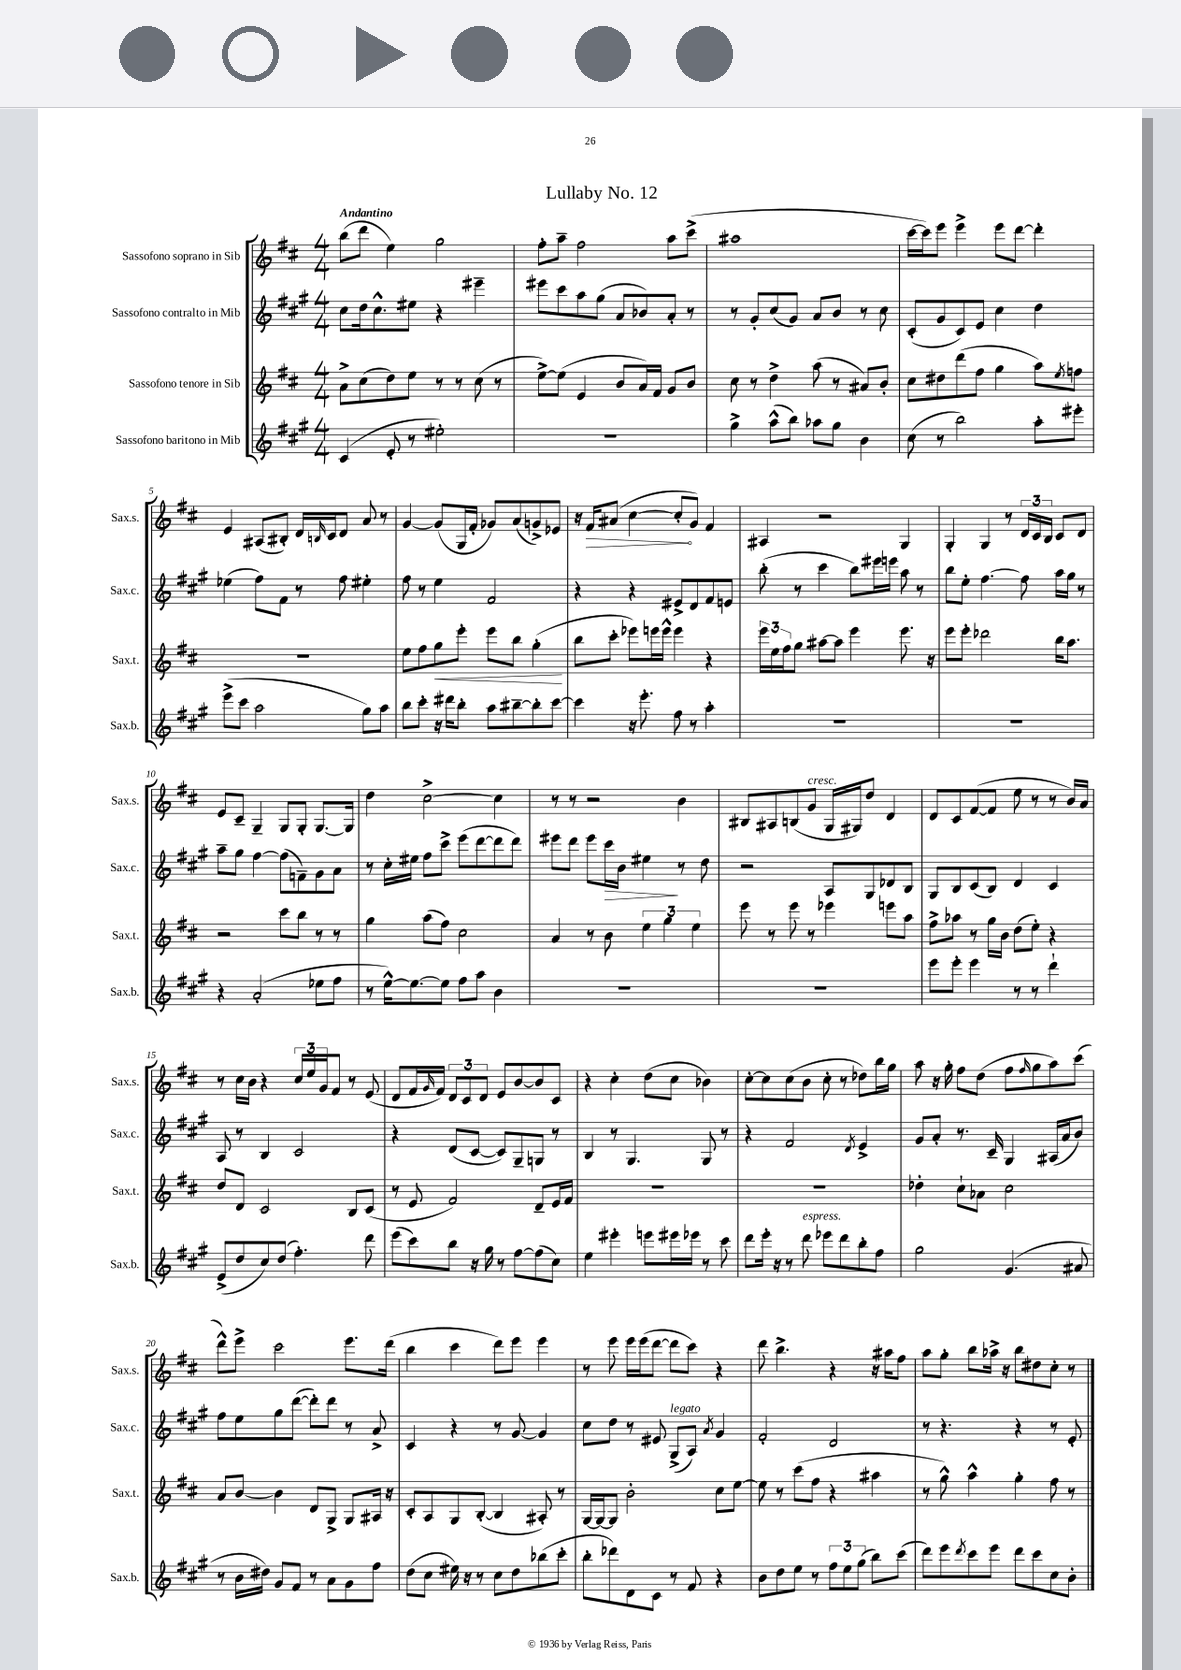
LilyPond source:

\header { title = "Lullaby No. 12" }
<<
\new StaffGroup <<
\new Staff = "s0" \with { instrumentName = "Sassofono soprano in Sib" shortInstrumentName = "Sax.s." } {
    \clef treble \key d \major \numericTimeSignature \time 4/4 \tempo "Andantino"
    b''8( d'''8 e''4) g''2 |
    fis''8-. a''8-- fis''2 a''8 cis'''8->( |
    ais''1 |
    cis'''16~ cis'''16) e'''8 e'''4-> e'''8 d'''8~ d'''4-. |
    e'4 ais8( bis8-.) d'16 \grace { b16 } cis'16 d'8 a'8 r8 |
    g'4~ g'8( g16 fis'16-. ges'8) a'8( g'8->) ees'8 |
    r16 \once \override Hairpin.circled-tip = ##t fis'16\> ais'8( cis''4~ cis''8-.\! g'8) fis'4 |
    ais4 r2 g4 |
    g4-. g4 r8 \tuplet 3/2 { d'16 cis'16 b16 } cis'8 d'8 |
    e'8 cis'8-- g4-- g8 g8-. g8.~ g16 |
    d''4 cis''2~-> cis''4 |
    r8 r8 r2 b'4 |
    bis8 ais8 b8( g'8^\markup { \italic "cresc." } g16 gis16) d''8 d'4 |
    d'8 cis'8 fis'8~( fis'8 e''8 r8 r8 b'16) a'16 |
    r8 cis''16 b'16 r4 \tuplet 3/2 { cis''16 e''16 g'16 } fis'8 r8 e'8( |
    d'8 fis'16 \grace { g'16 } fis'16) \tuplet 3/2 { d'8 cis'8 d'8 } e'8 b'8~ b'8 cis'8 |
    r4 cis''4-. d''8( cis''8 bes'4) |
    cis''8~-. cis''8 cis''8( b'8 cis''8-. r8 des''8) b''16 g''16 |
    a''8 r16 g''16-. fis''8 d''8( fis''8 \grace { fis''16 } g''8 a''8) cis'''8( |
    d'''8-^) e'''8-> cis'''2 e'''8. d'''16( |
    b''4 cis'''4 d'''8) e'''8 e'''4 |
    r8 e'''8 e'''16 e'''16( d'''8~ d'''8 cis'''8) r4 |
    d'''8 b''4.-> r4 r16 ais''16 fis''8 |
    a''8 g''8-. b''8 aes''16-> r16 b''8 dis''8 cis''8-. r8 \bar "|." |
}
\new Staff = "s1" \with { instrumentName = "Sassofono contralto in Mib" shortInstrumentName = "Sax.c." } {
    \clef treble \key a \major \numericTimeSignature \time 4/4
    cis''8 d''16 cis''8.-^ eis''8 r4 eis'''4-- |
    eis'''8 cis'''8 a''8 gis''8( a'8 bes'8) a'8-. r8 |
    r8 gis'8-. cis''8( gis'8) a'8 b'8 r8 cis''8 |
    cis'8-.( gis'8 cis'8) e'8 cis''4 d''4 |
    ees''4( fis''8) fis'8 r8 fis''8 eis''4-. |
    fis''8 r8 e''4 fis'2 |
    r4 r4 eis'8-> d'8 fis'8 e'8 |
    b''8-.( r8 cis'''4 b''8) eis'''16 e'''16 a''8 r8 |
    b''8 e''8-. fis''4.~ fis''8 a''16 gis''16 r8 |
    a''8-- gis''8 fis''4~ fis''8( f'8--) gis'8 a'8 |
    r8 cis''16-. eis''16 fis''8 cis'''8-> e'''8( d'''8~ d'''8 d'''8) |
    eis'''8 d'''8 eis'''8 cis'''16\> b'16 eis''4\! r8 d''8 |
    r2 a8 gis8 des'8 b8 |
    gis8 b8 cis'8( b8) d'4 cis'4 |
    a8 r8 b4 cis'2 |
    r4 d'8( cis'8~ cis'8) gis8-- g8 r8 |
    b4 r8 gis4. gis8 r8 |
    r4 fis'2 \acciaccatura { d'8 } e'4-> |
    gis'8 a'8-. r8. cis'16-- gis4 ais16( a'16 b'8) |
    fis''8 e''8 gis''8 d'''8~( d'''8-.) d'''8 r8 a'8-> |
    cis'4 r4 r8 gis'8~ gis'4 |
    cis''8 d''8 r8 eis'8 gis8->^\markup { \italic "legato" }( a8) \acciaccatura { a'8 } gis'4 |
    fis'2-. d'2 |
    r8 r4. r4 r8 e'8-. \bar "|." |
}
\new Staff = "s2" \with { instrumentName = "Sassofono tenore in Sib" shortInstrumentName = "Sax.t." } {
    \clef treble \key d \major \numericTimeSignature \time 4/4
    a'8-> cis''8( d''8) e''8 r8 r8 cis''8( r8 |
    e''8~->) e''8( e'4 b'8 a'16) fis'16 g'8 b'8 |
    cis''8 r8 d''4-> a''8( r8 ais'8) b'8-. |
    cis''8 dis''8 d'''8( fis''8 g''4 a''8) \acciaccatura { e''8 } f''8 |
    R1 |
    e''8 fis''8 g''8\< e'''8-. e'''8 b''8 g''4-.\!( |
    b''8 cis'''8-. ees'''8) e'''16 e'''16-^ e'''4 r4 |
    \tuplet 3/2 { e'''16 e''16 fis''16 } g''8 ais''8~ ais''8 e'''4 e'''8. r16 |
    e'''8 e'''8-. des'''2 b''16 a''8. |
    r2 cis'''8 b''8 r8 r8 |
    g''4 a''8( fis''8) cis''2 |
    a'4 r8 b'8 \tuplet 3/2 { e''4 g''4 e''4 } |
    e'''8 r8 e'''8 r8 ees'''4 e'''8 a''8 |
    fis''8-> aes''8 r8 g''16 b'16 d''8( e''8-.) r4 |
    d''8 d'8 cis'2 b8 cis'8( |
    r8 e'8 fis'2) d'8-- e'16 fis'16 |
    R1 |
    R1 |
    des''4-. cis''8-! aes'8 cis''2 |
    a'8 b'8~ b'4 d'8 g8-> g8 ais16 r16 |
    cis'8-. a8 g8 b8~-.( b4 ais8-.) r8 |
    g16~ g16~ g8 b'2-. cis''8 e''8~ |
    e''8 r8 cis'''8( fis''8 r4 ais''4 |
    r8 g''8-^) a''4-^ g''4-. fis''8 r8 \bar "|." |
}
\new Staff = "s3" \with { instrumentName = "Sassofono baritono in Mib" shortInstrumentName = "Sax.b." } {
    \clef treble \key a \major \numericTimeSignature \time 4/4
    cis'4( e'8-. r8 eis''2-.) |
    r1 |
    gis''4-> a''8-^( b''8) aes''8 gis''8 b'4 |
    cis''8( r8 b''2) a''8-. eis'''8-. |
    e'''8->( cis'''8 a''2 gis''8) a''8 |
    b''8 cis'''8-. r16 dis'''16 b''8-. a''8 bis''8~-- bis''8-. cis'''8~ |
    cis'''4 r16 e'''8.-. fis''8 r8 a''4-. |
    R1 |
    R1 |
    r4 a'2-.( ees''8 fis''8 |
    r8 e''16~-^) e''8.~ e''8 fis''8 a''8 b'4 |
    R1 |
    R1 |
    e'''8 e'''8-. e'''4 r8 r8 d'''4-! |
    e'8->( d''8 cis''8) d''8( fis''4.-.) d'''8 |
    e'''8( cis'''8) b''8 r16 gis''16 r8 fis''8~ fis''8( cis''8) |
    e''4 eis'''4-. e'''8 eis'''16 ees'''16 r8 cis'''8 |
    d'''8 e'''16-. r16 r8 d'''8^\markup { \italic "espress." } ees'''8 d'''8 b''8-. fis''8 |
    gis''2 gis'4.( ais'8 |
    r8 b'16 dis''16) gis'8 fis'8 r8 a'8 gis'8 fis''8 |
    d''8( cis''8 eis''16) r16 r8 cis''8 d''8 bes''8( cis'''8-. |
    b''8-. des'''8) d'8 cis'8 r8 fis'8 r4 |
    b'8 d''8 e''8 r8 \tuplet 3/2 { fis''8 e''8 gis''8( } b''8) cis'''8( |
    d'''8) e'''8 \acciaccatura { d'''8 } cis'''8 e'''8 d'''8 cis'''8 cis''8 b'8-. \bar "|." |
}
>>
>>
